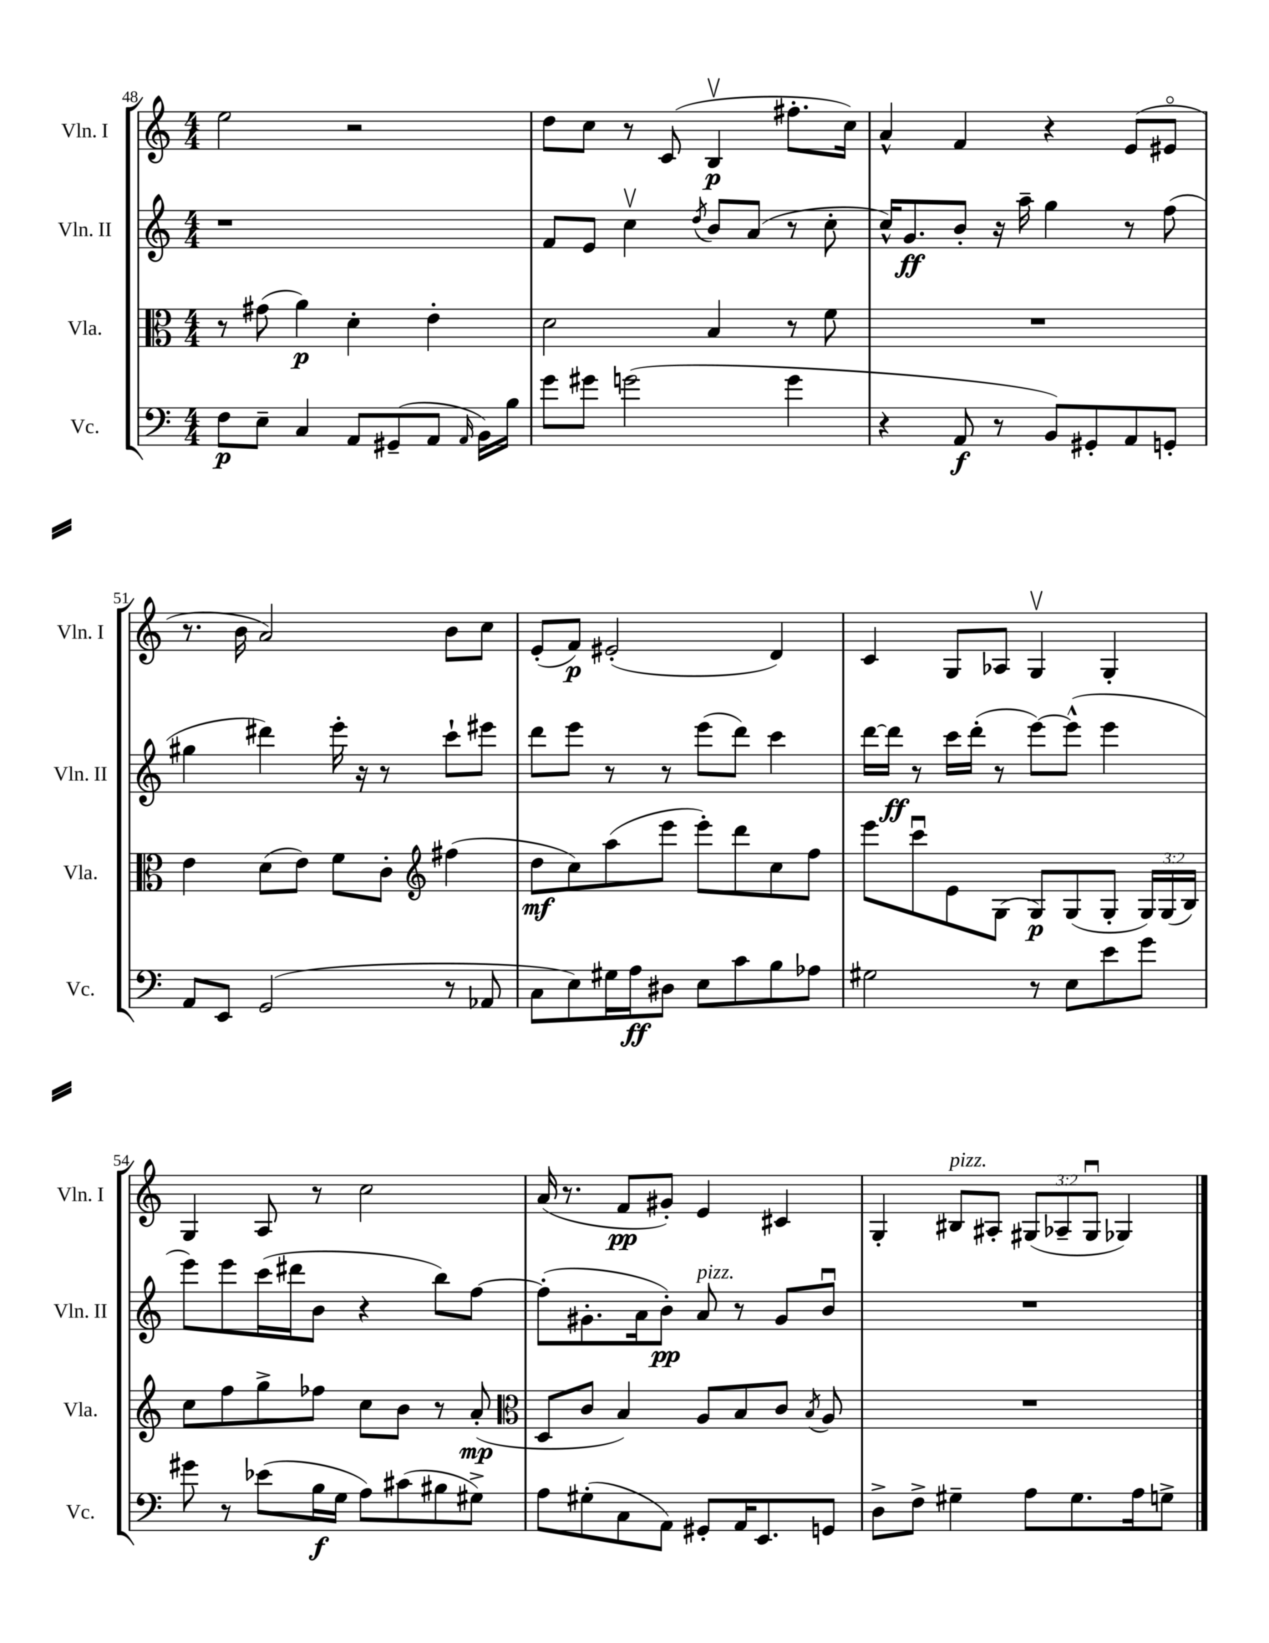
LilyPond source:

<<
\new StaffGroup <<
\new Staff = "s0" \with { instrumentName = "Vln. I" shortInstrumentName = "Vln. I" } {
    \clef treble \key c \major \numericTimeSignature \time 4/4 \override Staff.TupletNumber.text = #tuplet-number::calc-fraction-text
    \autoBeamOff e''2 r2 |
    d''8[ c''8] r8 c'8( b4\upbow\p fis''8.[-. c''16]) |
    a'4-^ f'4 r4 e'8[( eis'8]\flageolet |
    r8. b'16 a'2) b'8[ c''8] |
    e'8[-.( f'8]\p) eis'2-.( d'4) |
    c'4 g8[ aes8] g4\upbow g4-. |
    g4 a8 r8 c''2 |
    a'16( r8. f'8[\pp gis'8]-.) e'4 cis'4 |
    g4-. bis8[^\markup { \italic "pizz." } ais8]-. \tuplet 3/2 { gis8[( aes8-- gis8]\downbow } ges4) \bar "|." |
}
\new Staff = "s1" \with { instrumentName = "Vln. II" shortInstrumentName = "Vln. II" } {
    \clef treble \key c \major \numericTimeSignature \time 4/4
    \autoBeamOff r1 |
    f'8[ e'8] c''4\upbow \acciaccatura { d''8 } b'8[ a'8]( r8 c''8-. |
    c''16[-^) g'8.\ff b'8]-. r16 a''16-- g''4 r8 f''8( |
    gis''4 dis'''4) e'''16-. r16 r8 c'''8[-! eis'''8] |
    d'''8[ e'''8] r8 r8 e'''8[( d'''8]) c'''4 |
    d'''16[~ d'''16]\ff r8 c'''16[ d'''16]-.( r8 e'''8[~) e'''8]-^( e'''4 |
    e'''8[) e'''8 c'''16( dis'''16 b'8] r4 b''8[) f''8]~ |
    f''8[-.( gis'8.-. a'16 b'8]-.\pp) a'8^\markup { \italic "pizz." } r8 gis'8[ b'8]\downbow |
    R1 \bar "|." |
}
\new Staff = "s2" \with { instrumentName = "Vla." shortInstrumentName = "Vla." } {
    \clef alto \key c \major \numericTimeSignature \time 4/4 \override Staff.TupletNumber.text = #tuplet-number::calc-fraction-text
    \autoBeamOff r8 gis'8( a'4\p) d'4-. e'4-. |
    d'2 b4 r8 f'8 |
    R1 |
    e'4 d'8[( e'8]) f'8[ c'8]-. \clef treble fis''4( |
    d''8[\mf c''8) a''8( e'''8] e'''8[-.) d'''8 c''8 f''8] |
    e'''8[ c'''8\downbow e'8 g8]( g8[\p) g8( g8]-. \tuplet 3/2 { g16[) g16( b16]) } |
    c''8[ f''8 g''8-> fes''8] c''8[ b'8] r8 a'8-.\mp( |
    \clef alto d8[ c'8] b4) a8[ b8 c'8] \acciaccatura { b8 } a8 |
    R1 \bar "|." |
}
\new Staff = "s3" \with { instrumentName = "Vc." shortInstrumentName = "Vc." } {
    \clef bass \key c \major \numericTimeSignature \time 4/4
    \autoBeamOff f8[\p e8]-- c4 a,8[ gis,8--( a,8] \grace { a,16 } b,16[) b16] |
    g'8[ gis'8] g'2( g'4 |
    r4 a,8\f r8 b,8[) gis,8-. a,8 g,8]-. |
    a,8[ e,8] g,2( r8 aes,8 |
    c8[ e8) gis16 a16\ff dis8] e8[ c'8 b8 aes8] |
    gis2 r8 e8[ e'8 g'8] |
    gis'8 r8 ees'8[( b16\f g16] a8[) cis'8( bis8 gis8]->) |
    a8[ gis8-.( c8 a,8]) gis,8[-. a,16 e,8. g,8] |
    d8[-> f8]-> gis4-- a8[ gis8. a16 g8]-> \bar "|." |
}
>>
>>
\layout { \context { \Score currentBarNumber = #48 } }
